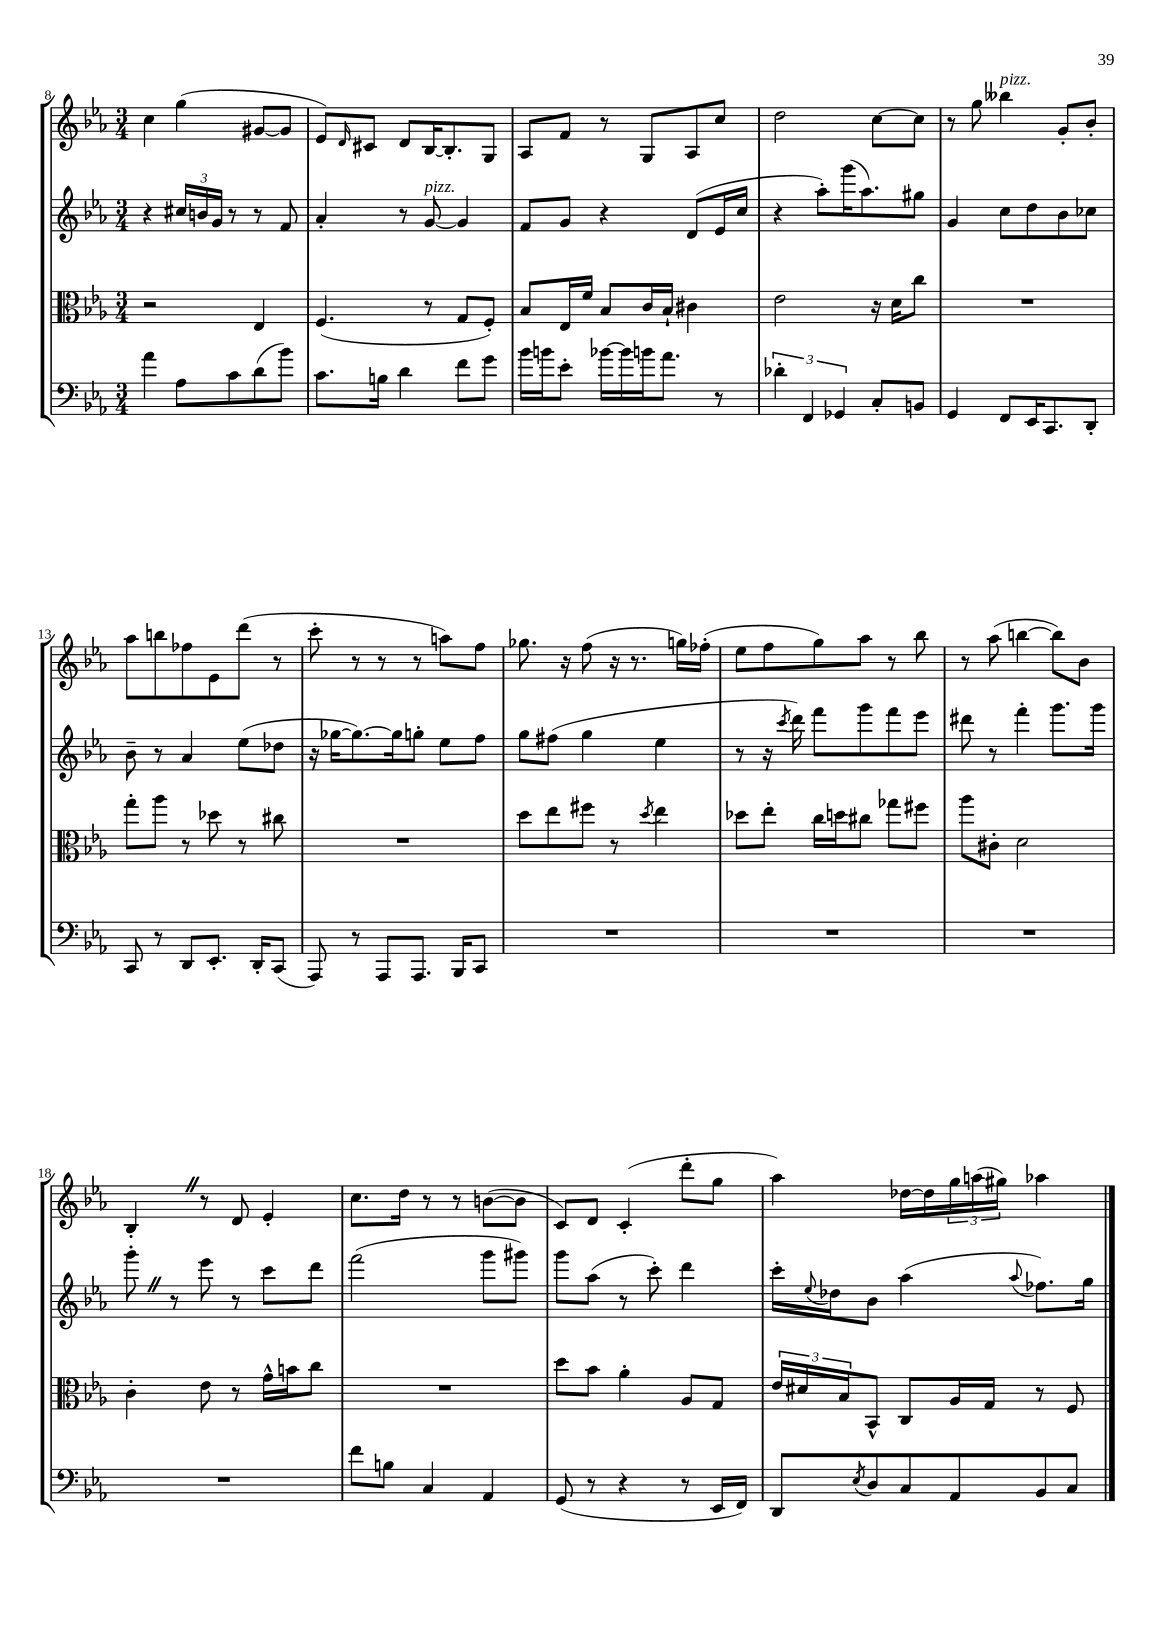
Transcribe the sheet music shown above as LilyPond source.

<<
\new StaffGroup <<
\new Staff = "s0" {
    \clef treble \key ees \major \numericTimeSignature \time 3/4
    c''4 g''4( gis'8~ gis'8 |
    ees'8) \grace { d'16 } cis'8 d'8 bes16~ bes8.-. g8 |
    aes8 f'8 r8 g8 aes8 c''8 |
    d''2 c''8~ c''8 |
    r8 g''8 beses''4^\markup { \italic "pizz." } g'8-. bes'8-. |
    aes''8 b''8 fes''8 ees'8 d'''8( r8 |
    c'''8-. r8 r8 r8 a''8) f''8 |
    ges''8. r16 f''8( r16 r8. g''16) fes''16-.( |
    ees''8 f''8 g''8) aes''8 r8 bes''8 |
    r8 aes''8( b''4~ b''8) bes'8 |
    bes4-. \once \override BreathingSign.text = \markup { \musicglyph "scripts.caesura.straight" } \breathe r8 d'8 ees'4-. |
    c''8. d''16 r8 r8 b'8~( b'8 |
    c'8) d'8 c'4-.( d'''8-. g''8 |
    aes''4) des''16~ des''16 \tuplet 3/2 { g''16 a''16( gis''16) } aes''4 \bar "|." |
}
\new Staff = "s1" {
    \clef treble \key ees \major \numericTimeSignature \time 3/4
    r4 \tuplet 3/2 { cis''16 b'16 g'16 } r8 r8 f'8 |
    aes'4-. r8 g'8~^\markup { \italic "pizz." } g'4 |
    f'8 g'8 r4 d'8( ees'16 c''16 |
    r4 aes''8-.) g'''16( aes''8.) gis''8 |
    g'4 c''8 d''8 bes'8 ces''8 |
    bes'8-- r8 aes'4 ees''8( des''8 |
    r16 ges''16~ ges''8.~) ges''16 g''8-. ees''8 f''8 |
    g''8 fis''8( g''4 ees''4 |
    r8 r16 \acciaccatura { c'''8 } d'''16) f'''8 g'''8 f'''8 ees'''8 |
    dis'''8 r8 f'''4-. g'''8. g'''16 |
    g'''8-. \once \override BreathingSign.text = \markup { \musicglyph "scripts.caesura.straight" } \breathe r8 ees'''8 r8 c'''8 d'''8 |
    f'''2( g'''8 gis'''8) |
    g'''8 aes''8( r8 c'''8-.) d'''4 |
    c'''16-. \appoggiatura { ees''8 } des''16 bes'8 aes''4( \appoggiatura { aes''8 } fes''8.) g''16 \bar "|." |
}
\new Staff = "s2" {
    \clef alto \key ees \major \numericTimeSignature \time 3/4
    r2 ees4 |
    f4.( r8 g8 f8-.) |
    bes8 ees16 f'16 bes8 c'16 bes16-! cis'4 |
    ees'2 r16 d'16 c''8 |
    R2. |
    g''8-. aes''8 r8 des''8 r8 cis''8 |
    R2. |
    d''8 ees''8 fis''8 r8 \acciaccatura { d''8 } ees''4 |
    des''8 ees''8-. c''16 d''16 cis''8 ges''8 fis''8 |
    aes''8 cis'8-. d'2 |
    c'4-. ees'8 r8 g'16-^ b'16 c''8 |
    R2. |
    d''8 bes'8 aes'4-. aes8 g8 |
    \tuplet 3/2 { ees'16 dis'16 bes16 } bes,8-^ c8 aes16 g16 r8 f8 \bar "|." |
}
\new Staff = "s3" {
    \clef bass \key ees \major \numericTimeSignature \time 3/4
    aes'4 aes8 c'8 d'8( bes'8) |
    c'8. b16 d'4 f'8 g'8 |
    bes'16 b'16 ees'8-. bes'16~ bes'16 b'16 aes'8. r8 |
    \tuplet 3/2 { des'4-. f,4 ges,4 } c8-. b,8 |
    g,4 f,8 ees,16 c,8. d,8-. |
    c,8 r8 d,8 ees,8.-. d,16-. c,8( |
    aes,,8) r8 aes,,8 aes,,8. bes,,16 c,8 |
    R2. |
    R2. |
    R2. |
    R2. |
    f'8 b8 c4 aes,4 |
    g,8( r8 r4 r8 ees,16 f,16) |
    d,8 \acciaccatura { ees8 } d8 c8 aes,8 bes,8 c8 \bar "|." |
}
>>
>>
\layout { \context { \Score currentBarNumber = #8 } }
